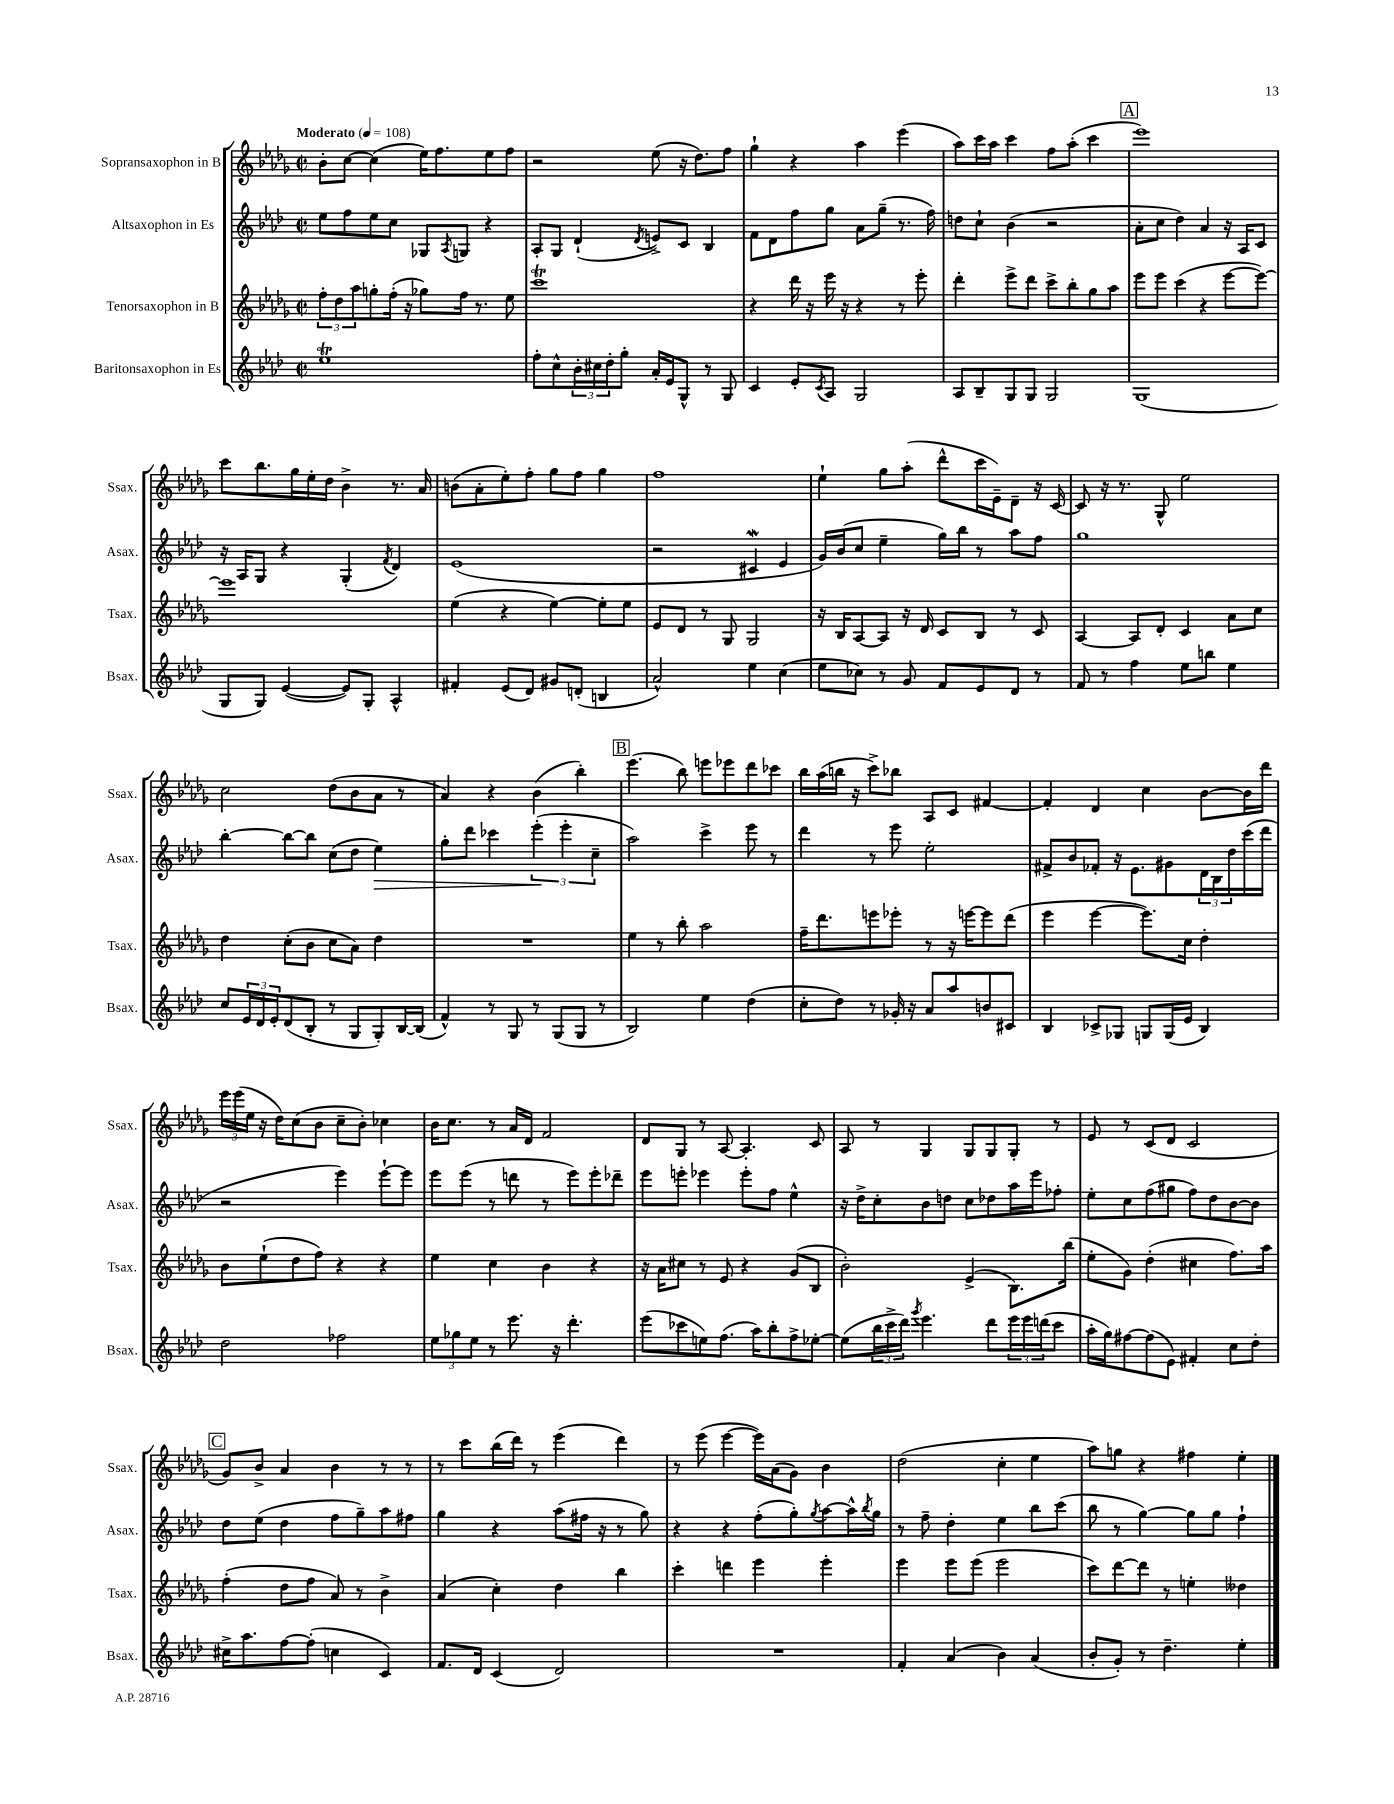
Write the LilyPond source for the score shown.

<<
\new StaffGroup <<
\new Staff = "s0" \with { instrumentName = "Sopransaxophon in B" shortInstrumentName = "Ssax." } {
    \clef treble \key des \major \defaultTimeSignature \time 2/2 \tempo "Moderato" 4 = 108
    bes'8-. c''8~ c''4( ees''16) f''8. ees''8 f''8 |
    r2 ees''8( r16 des''8.) f''8 |
    ges''4-! r4 aes''4 ees'''4( |
    aes''8) c'''16 aes''16 c'''4 f''8 aes''8-.( c'''4 |
    \mark \markup { \box "A" } ees'''1) |
    c'''8 bes''8. ges''16 ees''16-. des''16 bes'4-> r8. aes'16 |
    b'8( aes'8-. ees''8-.) f''8-. ges''8 f''8 ges''4 |
    f''1 |
    ees''4-! ges''8 aes''8-.( des'''8-^ c'''16 ees'16--) des'8-- r16 c'16~ |
    c'8 r16 r8. ges8-^ ees''2 |
    c''2 des''8( bes'8 aes'8 r8 |
    aes'4) r4 bes'4( bes''4-.) |
    \mark \markup { \box "B" } ees'''4.( bes''8) e'''8 ees'''8 des'''8 ces'''8 |
    bes''16 aes''16( b''16 r16 c'''8->) bes''8 aes8 c'8 fis'4~ |
    fis'4-. des'4 c''4 bes'8~ bes'16 des'''16 |
    \tuplet 3/2 { ees'''16 ees'''16( ees''16 } r16 des''16) c''8( bes'8 c''8-- bes'8-.) ces''4 |
    bes'16 c''8. r8 aes'16 des'16 f'2 |
    des'8 ges8 r8 aes8~ aes4.-. c'8 |
    aes8 r8 ges4 ges8 ges8 ges8-. r8 |
    ees'8 r8 c'8( des'8 c'2 |
    \mark \markup { \box "C" } ges'8) bes'8-> aes'4 bes'4 r8 r8 |
    r8 c'''8 bes''16( des'''16) r8 ees'''4( des'''4) |
    r8 ees'''8( ees'''4~ ees'''16) aes'16( ges'8) bes'4 |
    des''2( c''4-. ees''4 |
    aes''8) g''8 r4 fis''4 ees''4-. \bar "|." |
}
\new Staff = "s1" \with { instrumentName = "Altsaxophon in Es" shortInstrumentName = "Asax." } {
    \clef treble \key aes \major \defaultTimeSignature \time 2/2
    ees''8 f''8 ees''8 c''8 ges8 \acciaccatura { aes8 } g8 r4 |
    aes8-. g8 des'4-!( \acciaccatura { des'8 } e'8->) c'8 bes4 |
    f'8 des'8 f''8 g''8 aes'8 g''8--( r8. f''16) |
    d''8 c''8-! bes'4( r2 |
    \mark \markup { \box "A" } aes'8-. c''8 des''4) aes'4 r16 aes16 c'8 |
    r16 aes16 g8 r4 g4-.( \acciaccatura { f'8 } des'4) |
    ees'1( |
    r2 cis'4\mordent ees'4 |
    g'16) bes'16( c''8 ees''4-- g''16) bes''16 r8 aes''8 f''8 |
    g''1 |
    bes''4~-. bes''8~ bes''8 c''8( des''8 ees''4\>) |
    g''8-. des'''8 ces'''4 \tuplet 3/2 { ees'''4-.\!( ees'''4-. c''4-- } |
    \mark \markup { \box "B" } aes''2) c'''4-> ees'''8 r8 |
    des'''4 r8 ees'''8 ees''2-. |
    fis'8-> bes'8 fes'8-. r16 ees'8. gis'8 \tuplet 3/2 { des'16 bes16 des''16 } c'''16( des'''16 |
    r2 ees'''4) ees'''8~-! ees'''8 |
    ees'''8 ees'''8( r8 d'''8 r8 ees'''8) ees'''8-. des'''8-- |
    ees'''8 e'''8-. ees'''4 ees'''8-. f''8 ees''4-^ |
    r16 des''16-> c''8-. bes'8 d''8 c''8 des''8 aes''16 ees'''16 fes''8-. |
    ees''8-. c''8 f''8( gis''8 f''8) des''8 bes'8~ bes'8 |
    \mark \markup { \box "C" } des''8 ees''8( des''4 f''8 g''8--) aes''8 fis''8 |
    g''4 r4 aes''8( fis''16 r16 r8 g''8) |
    r4 r4 f''8-.( g''8-.) \acciaccatura { g''8 } aes''8~ aes''16-^ \acciaccatura { bes''8 } g''16 |
    r8 f''8-- des''4-. ees''4 bes''8 c'''8( |
    bes''8 r8 g''4~) g''8 g''8 f''4-! \bar "|." |
}
\new Staff = "s2" \with { instrumentName = "Tenorsaxophon in B" shortInstrumentName = "Tsax." } {
    \clef treble \key des \major \defaultTimeSignature \time 2/2
    \tuplet 3/2 { f''8-. des''8 aes''8 } g''8-. f''16-.( r16 ges''8) f''16 r8. ees''8 |
    c'''1\trill |
    r4 des'''16 r16 ees'''16 r16 r4 r8 ees'''8-. |
    des'''4-. ees'''8-> des'''8 c'''8-> bes''8-. ges''8 aes''8 |
    \mark \markup { \box "A" } ees'''8 ees'''8 c'''4( r4 ees'''8~ ees'''8~) |
    ees'''1 |
    ees''4( r4 ees''4~) ees''8-. ees''8 |
    ees'8 des'8 r8 ges8 ges2 |
    r16 bes16 aes8~ aes8 r16 des'16 c'8 bes8 r8 c'8 |
    aes4~ aes8 des'8-. c'4 aes'8 c''8 |
    des''4 c''8-.( bes'8 c''8 aes'8) des''4 |
    R1 |
    \mark \markup { \box "B" } ees''4 r8 bes''8-. aes''2 |
    f''16-- des'''8. e'''8 ees'''8-. r8 r16 e'''16~ e'''8 des'''8( |
    ees'''4 ees'''4~ ees'''8.) c''16 des''4-. |
    bes'8 ees''8-!( des''8 f''8) r4 r4 |
    ees''4 c''4 bes'4 r4 |
    r16 aes'16 cis''8 r8 ees'8 r4 ges'8( bes8 |
    bes'2-.) ees'4->( bes8.) bes''16( |
    ees''8-. ges'8) des''4-.( cis''4 f''8.) aes''16 |
    \mark \markup { \box "C" } f''4-.( des''8 f''8 aes'8) r8 bes'4-> |
    aes'4( c''4-.) des''4 bes''4 |
    c'''4-. d'''4 ees'''4 ees'''4-. |
    ees'''4 ees'''8 ees'''8( ees'''2 |
    c'''8) des'''8~ des'''8 r8 e''4-. deses''4 \bar "|." |
}
\new Staff = "s3" \with { instrumentName = "Baritonsaxophon in Es" shortInstrumentName = "Bsax." } {
    \clef treble \key aes \major \defaultTimeSignature \time 2/2
    ees''1\trill |
    f''8-. c''8-^ \tuplet 3/2 { bes'16-. cis''16 des''16-. } g''8-. aes'16-. ees'16 g8-^ r8 g8 |
    c'4 ees'8-. \acciaccatura { c'8 } aes8 g2 |
    aes8 bes8-- g8 g8 g2 |
    \mark \markup { \box "A" } g1( |
    g8 g8) ees'4~( ees'8) g8-. aes4-^ |
    fis'4-. ees'8( des'8) gis'8 d'8-.( b4 |
    aes'2-^) ees''4 c''4( |
    ees''8 ces''8) r8 g'8 f'8 ees'8 des'8 r8 |
    f'8 r8 f''4 ees''8 b''8 ees''4 |
    c''8 \tuplet 3/2 { ees'16 des'16 ees'16-. } des'8( bes8-. r8 g8 g8-.) bes16~ bes16( |
    f'4-^) r8 g8 r8 g8( g8 r8 |
    \mark \markup { \box "B" } bes2) ees''4 des''4( |
    c''8-. des''8) r8 ges'16-. r16 aes'8 aes''8 b'8 cis'8 |
    bes4 ces'8-> ges8 g8 g16( ees'16 bes4) |
    des''2 fes''2 |
    \tuplet 3/2 { ees''8 ges''8 ees''8 } r8 ees'''8. r16 des'''4.-. |
    ees'''8( ces'''8 e''8) f''8.( aes''16) bes''8-. f''8-> ees''8~-. |
    ees''8( \tuplet 3/2 { bes''16 c'''16-> des'''16) } \acciaccatura { g'''8 } ees'''4. des'''8 \tuplet 3/2 { ees'''16 ees'''16 d'''16( } c'''8 |
    aes''16-. g''16) fis''8~ fis''8( ees'8) fis'4-. c''8 des''8-. |
    \mark \markup { \box "C" } cis''16-> aes''8. f''8~ f''8-.( c''4 c'4) |
    f'8. des'16 c'4( des'2) |
    R1 |
    f'4-. aes'4( bes'4) aes'4( |
    bes'8-. g'8-.) r8 des''4.-- ees''4-. \bar "|." |
}
>>
>>
\layout { \context { \Score \remove "Bar_number_engraver" } }
